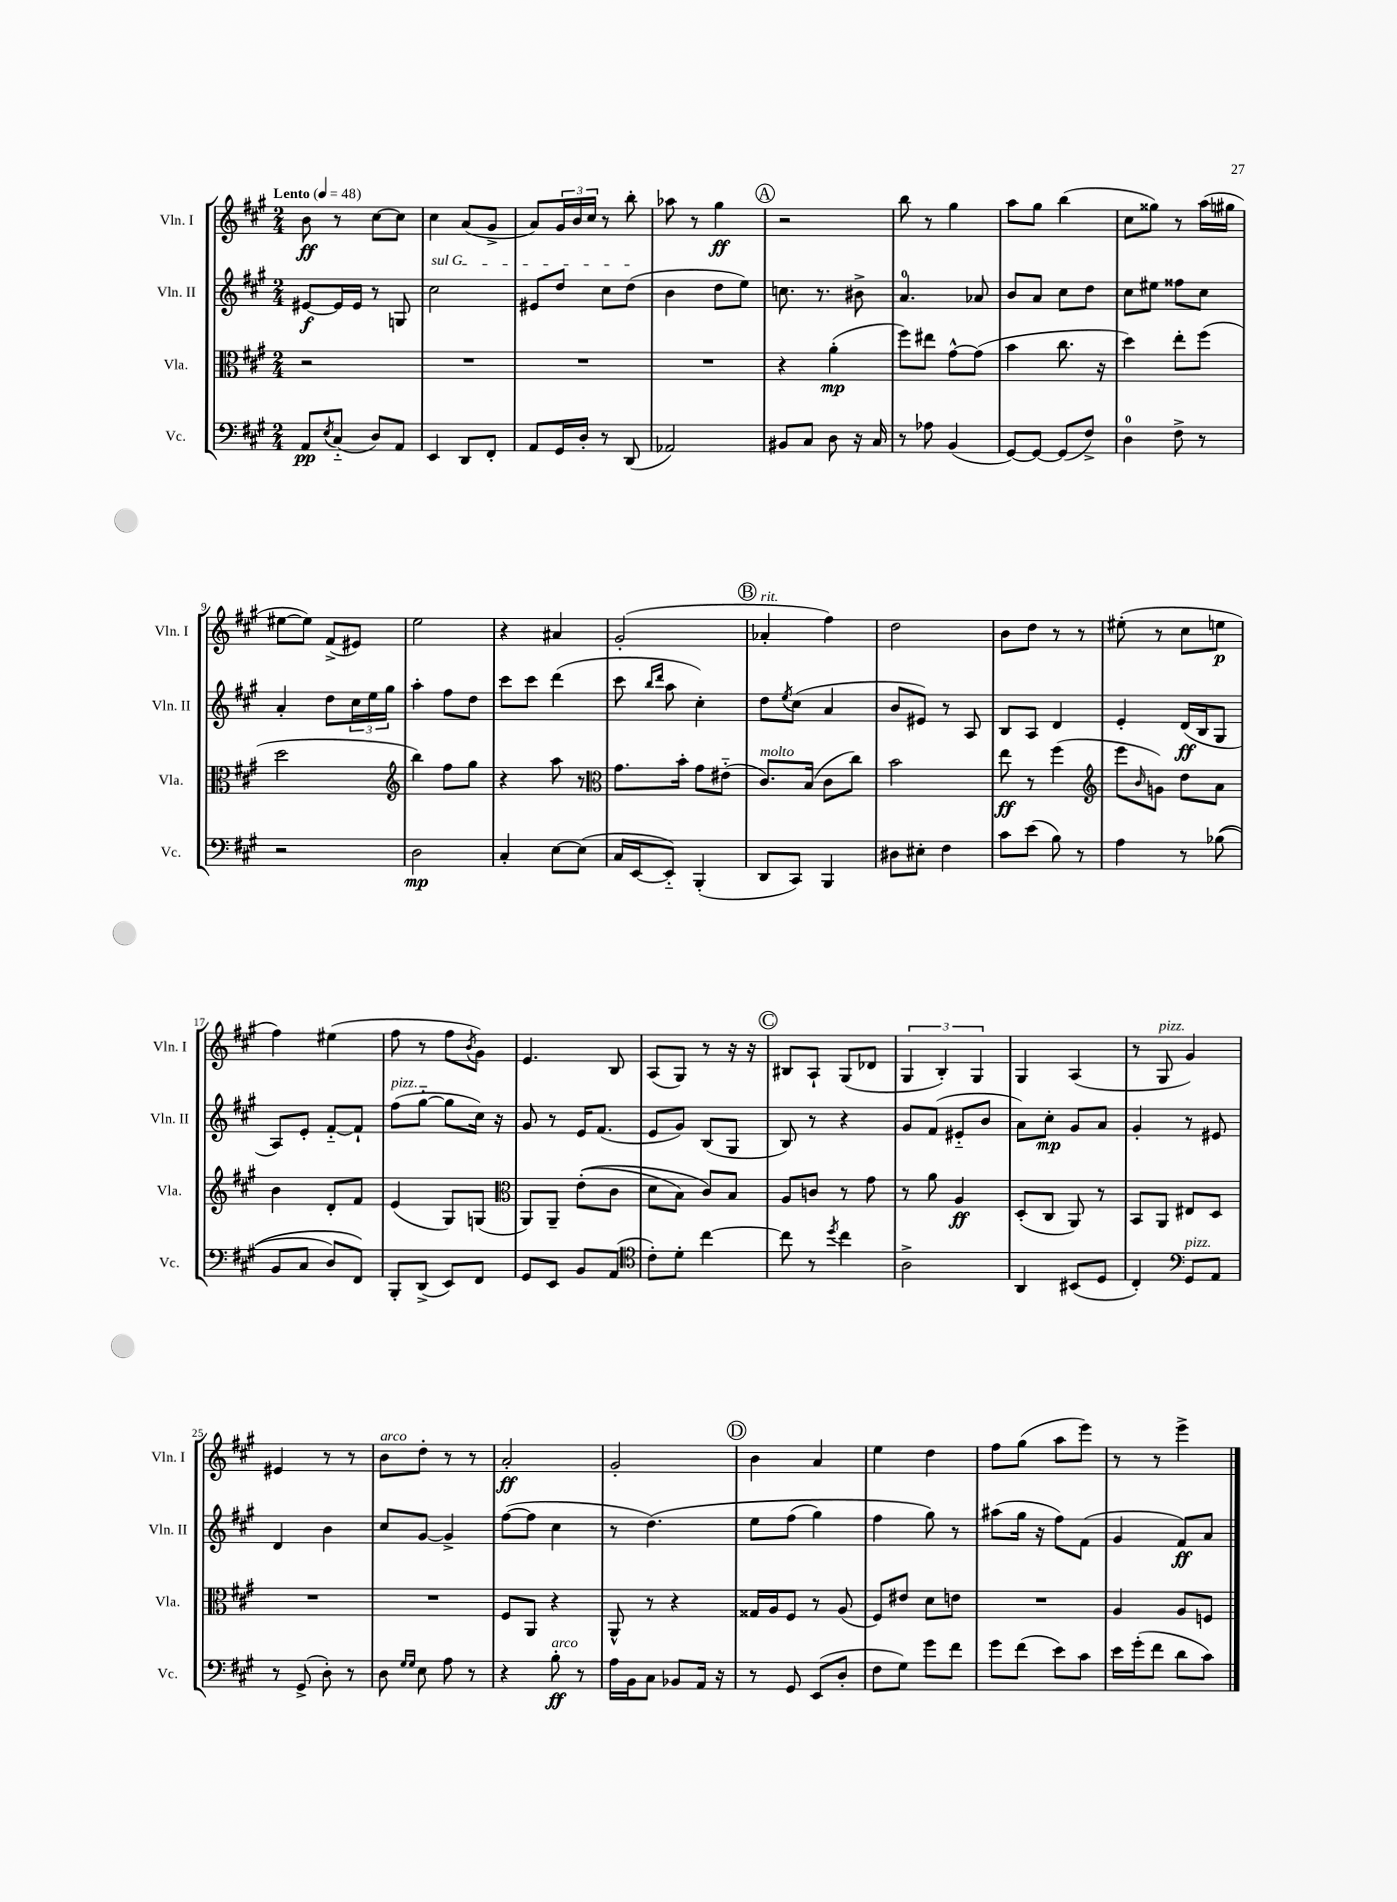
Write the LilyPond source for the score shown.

<<
\new StaffGroup <<
\new Staff = "s0" \with { instrumentName = "Vln. I" shortInstrumentName = "Vln. I" } {
    \clef treble \key a \major \numericTimeSignature \time 2/4 \tempo "Lento" 4 = 48
    b'8\ff r8 cis''8~ cis''8 |
    cis''4 a'8( gis'8-> |
    a'8) \tuplet 3/2 { gis'16 b'16 cis''16 } r8 b''8-. |
    aes''8 r8 gis''4\ff |
    \mark \markup { \circle "A" } r2 |
    b''8 r8 gis''4 |
    a''8 gis''8 b''4( |
    cis''8 gisis''8) r8 a''16( gis''16 |
    eis''8~ eis''8) fis'8->( eis'8) |
    e''2 |
    r4 ais'4 |
    gis'2-.( |
    \mark \markup { \circle "B" } aes'4-.^\markup { \italic "rit." } fis''4) |
    d''2 |
    b'8 d''8 r8 r8 |
    eis''8-.( r8 cis''8 e''8\p |
    fis''4) eis''4( |
    fis''8 r8 fis''8 \acciaccatura { b'8 } gis'8) |
    e'4. b8 |
    a8( gis8) r8 r16 r16 |
    \mark \markup { \circle "C" } bis8 a8-! gis8( des'8 |
    \tuplet 3/2 { gis4 b4-.) gis4 } |
    gis4 a4( |
    r8 gis8^\markup { \italic "pizz." } gis'4) |
    eis'4 r8 r8 |
    b'8^\markup { \italic "arco" } d''8-. r8 r8 |
    a'2-.\ff |
    gis'2-. |
    \mark \markup { \circle "D" } b'4 a'4 |
    e''4 d''4 |
    fis''8 gis''8( a''8 e'''8) |
    r8 r8 e'''4-> \bar "|." |
}
\new Staff = "s1" \with { instrumentName = "Vln. II" shortInstrumentName = "Vln. II" } {
    \clef treble \key a \major \numericTimeSignature \time 2/4
    eis'8~\f eis'16 eis'16 r8 g8 |
    \once \override TextSpanner.bound-details.left.text = \markup { \italic "sul G" } cis''2\startTextSpan |
    eis'8 d''8 cis''8 d''8\stopTextSpan( |
    b'4 d''8 e''8) |
    \mark \markup { \circle "A" } c''8. r8. bis'8-> |
    a'4.-0 aes'8 |
    b'8 a'8 cis''8 d''8 |
    cis''8 eis''8 fisis''8 cis''8 |
    a'4-. d''8 \tuplet 3/2 { cis''16 e''16 gis''16 } |
    a''4-. fis''8 d''8 |
    cis'''8 cis'''8 d'''4( |
    cis'''8 \grace { b''16 d'''16 } a''8 cis''4-.) |
    \mark \markup { \circle "B" } d''8 \acciaccatura { e''8 } cis''8( a'4 |
    b'8 eis'8) r8 a8 |
    b8 a8 d'4 |
    e'4-. d'16\ff( b16 gis8 |
    a8) e'8-. fis'8~-_ fis'8-! |
    fis''8^\markup { \italic "pizz." }( gis''8~-_ gis''8 cis''16) r16 |
    gis'8 r8 e'16 fis'8.( |
    e'8 gis'8) b8( gis8 |
    \mark \markup { \circle "C" } b8) r8 r4 |
    gis'8 fis'8( eis'8-_ b'8 |
    a'8) cis''8-.\mp gis'8 a'8 |
    gis'4-. r8 eis'8 |
    d'4 b'4 |
    cis''8 gis'8~ gis'4-> |
    fis''8~( fis''8 cis''4 |
    r8 d''4.)\( |
    \mark \markup { \circle "D" } e''8 fis''8( gis''4) |
    fis''4 gis''8\) r8 |
    ais''8( gis''16 r16 fis''8) fis'8( |
    gis'4 fis'8\ff) a'8 \bar "|." |
}
\new Staff = "s2" \with { instrumentName = "Vla." shortInstrumentName = "Vla." } {
    \clef alto \key a \major \numericTimeSignature \time 2/4
    r2 |
    R2 |
    R2 |
    R2 |
    \mark \markup { \circle "A" } r4 a'4-.\mp( |
    fis''8) eis''8 gis'8~-^ gis'8( |
    b'4 cis''8. r16 |
    d''4) e''8-. fis''8( |
    d''2 |
    \clef treble b''4) fis''8 gis''8 |
    r4 a''8 r8 |
    \clef alto gis'8. b'16-. gis'8 eis'8-_( |
    \mark \markup { \circle "B" } cis'8.^\markup { \italic "molto" }) b16( cis'8 cis''8) |
    b'2 |
    e''8\ff r8 fis''4( |
    \clef treble e'''8 \grace { b'16 } g'8) d''8 a'8 |
    b'4 d'8-. fis'8 |
    e'4( gis8) g8( |
    \clef alto a,8) a,8-- e'8-.(\( cis'8 |
    d'8 b8) cis'8\) b8 |
    \mark \markup { \circle "C" } a8 c'8 r8 gis'8 |
    r8 a'8 a4\ff |
    d8-.( cis8 a,8) r8 |
    b,8 a,8 eis8 d8 |
    R2 |
    R2 |
    fis8 a,8 r4 |
    a,8-^ r8 r4 |
    \mark \markup { \circle "D" } gisis16 a16 fis8 r8 a8( |
    fis8) eis'8 d'8 e'8 |
    R2 |
    a4 a8 f8 \bar "|." |
}
\new Staff = "s3" \with { instrumentName = "Vc." shortInstrumentName = "Vc." } {
    \clef bass \key a \major \numericTimeSignature \time 2/4
    a,8\pp \acciaccatura { e8 } cis8-_( d8) a,8 |
    e,4 d,8 fis,8-. |
    a,8 gis,16 d16-. r8 d,8( |
    aes,2) |
    \mark \markup { \circle "A" } bis,8 cis8 d8 r16 cis16 |
    r8 aes8 b,4( |
    gis,8~) gis,8~ gis,8( fis8->) |
    d4-0 fis8-> r8 |
    r2 |
    d2\mp |
    cis4-. e8~ e8( |
    cis16 e,16~ e,8-_) b,,4-.( |
    \mark \markup { \circle "B" } d,8 cis,8) b,,4 |
    dis8 eis8-. fis4 |
    cis'8 e'8( b8) r8 |
    a4 r8 bes8(\( |
    b,8 cis8 d8) fis,8\) |
    b,,8-. d,8->( e,8) fis,8 |
    gis,8 e,8 b,8 a,8( |
    \clef tenor cis'8-.) d'8-. cis''4~ |
    \mark \markup { \circle "C" } cis''8 r8 \acciaccatura { d''8 } cis''4 |
    a2-> |
    a,4 bis,8( d8 |
    cis4-.) \clef bass gis,8^\markup { \italic "pizz." } a,8 |
    r8 gis,8->( d8-.) r8 |
    d8 \grace { gis16 gis16 } e8 a8 r8 |
    r4 b8-.\ff^\markup { \italic "arco" } r8 |
    a16 b,16 cis8 bes,8 a,16 r16 |
    \mark \markup { \circle "D" } r8 gis,8 e,8( d8-. |
    fis8 gis8) gis'8 fis'8 |
    gis'8 fis'8( e'8) cis'8 |
    e'16 gis'16-.( fis'8 d'8 cis'8) \bar "|." |
}
>>
>>
